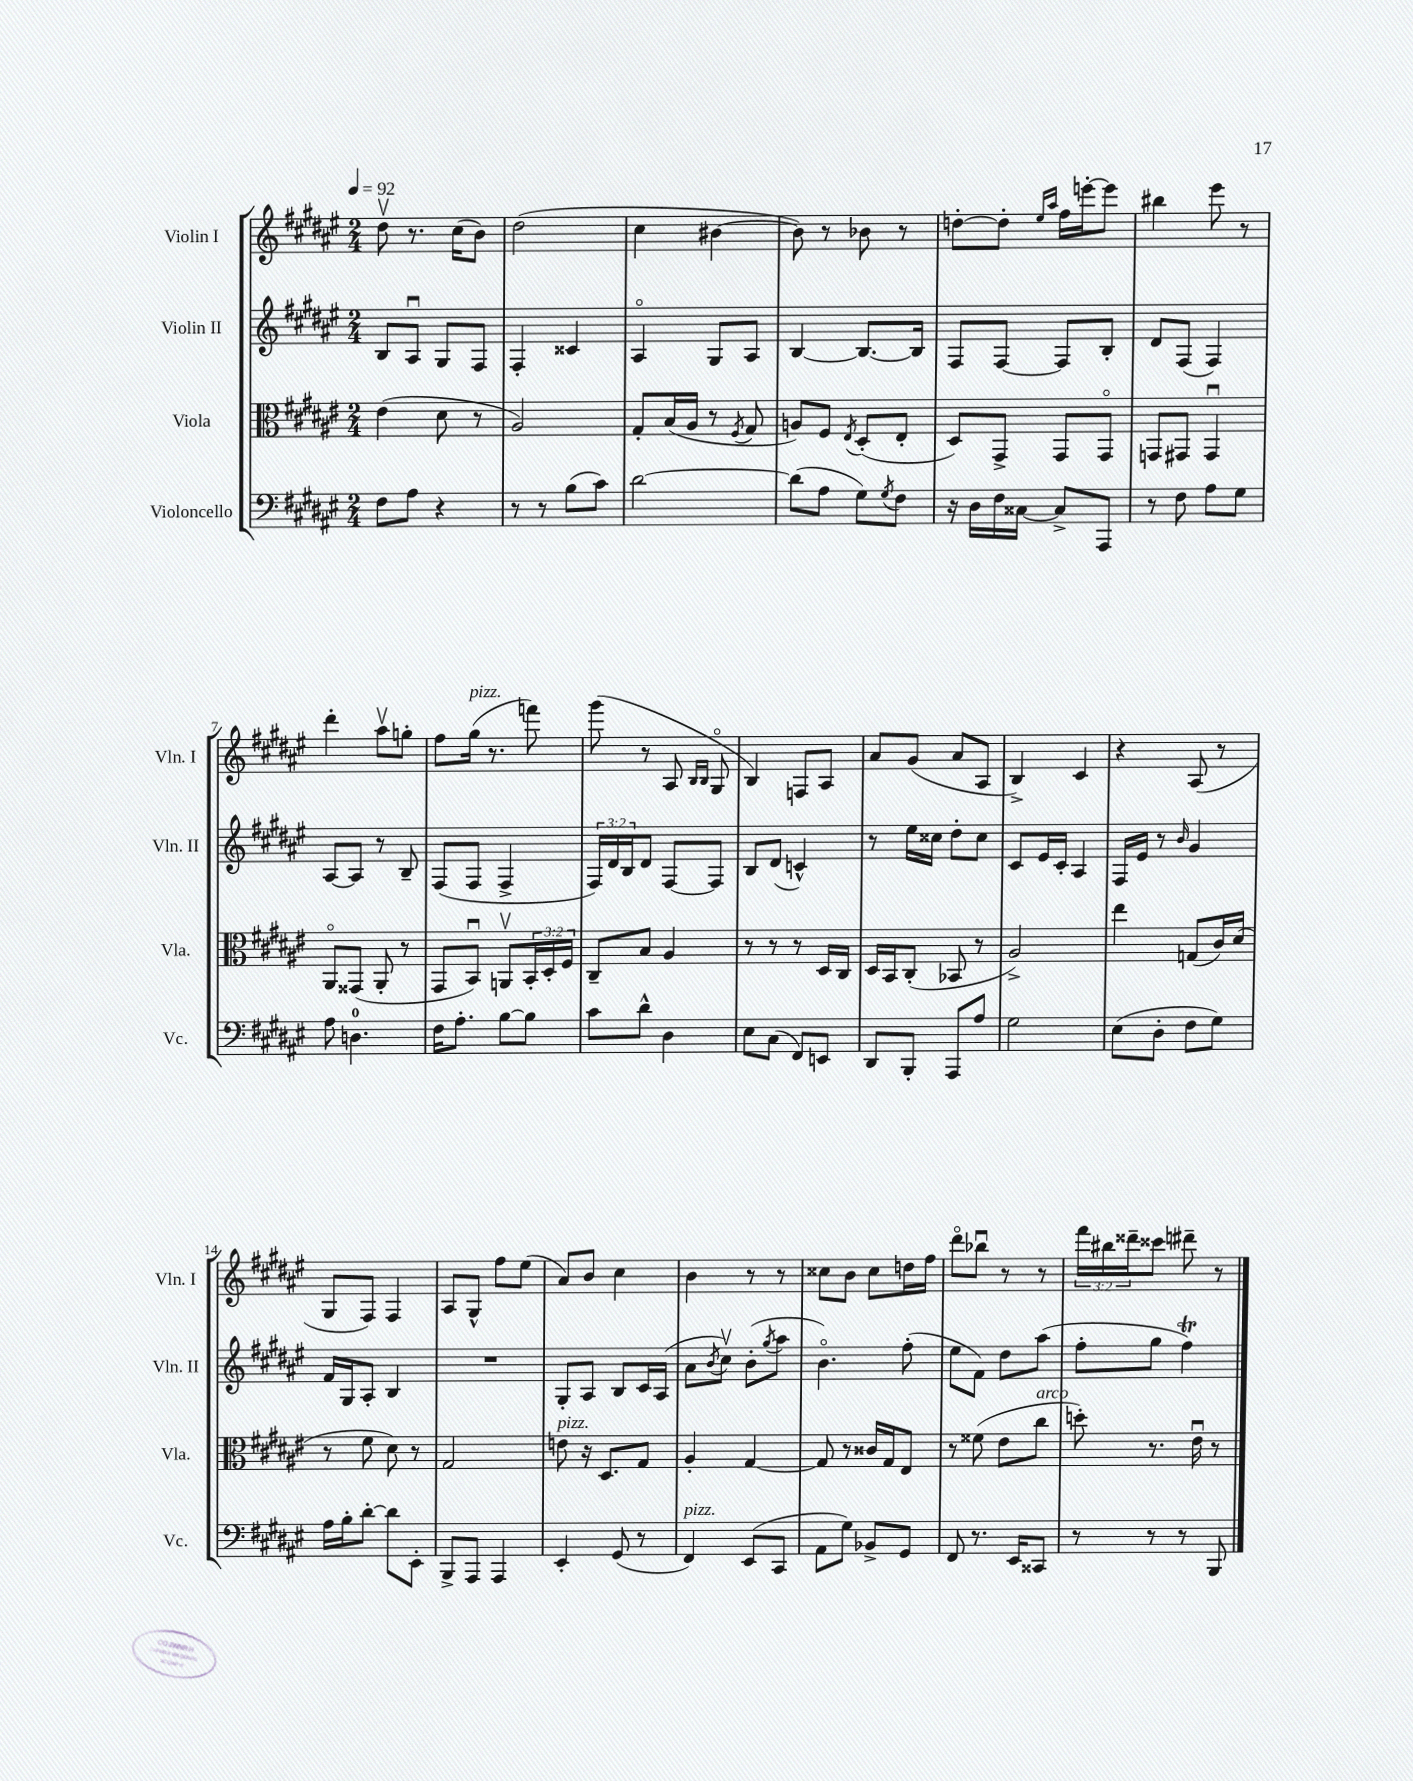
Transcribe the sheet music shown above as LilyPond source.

<<
\new StaffGroup <<
\new Staff = "s0" \with { instrumentName = "Violin I" shortInstrumentName = "Vln. I" } {
    \clef treble \key fis \major \numericTimeSignature \time 2/4 \override Staff.TupletNumber.text = #tuplet-number::calc-fraction-text \tempo 4 = 92
    dis''8\upbow r8. cis''16( b'8) |
    dis''2( |
    cis''4 bis'4~ |
    bis'8) r8 bes'8 r8 |
    d''8~-. d''8-. \grace { eis''16 ais''16 } fis''16 e'''16~-. e'''8 |
    bis''4 eis'''8 r8 |
    dis'''4-. ais''8\upbow g''8-. |
    fis''8 gis''16^\markup { \italic "pizz." }( r8. f'''8) |
    gis'''8( r8 ais8 \grace { b16 b16 } gis8\flageolet |
    b4) f8 ais8 |
    ais'8 gis'8( ais'8 ais8 |
    b4->) cis'4 |
    r4 ais8( r8 |
    gis8 fis8) fis4 |
    ais8 gis8-^ fis''8 eis''8( |
    ais'8) b'8 cis''4 |
    b'4 r8 r8 |
    cisis''8 b'8 cisis''8 d''16 fis''16 |
    dis'''8\flageolet bes''8\downbow r8 r8 |
    \tuplet 3/2 { fis'''16 bis''16 disis'''16-- } cisis'''8 dis'''8-- r8 \bar "|." |
}
\new Staff = "s1" \with { instrumentName = "Violin II" shortInstrumentName = "Vln. II" } {
    \clef treble \key fis \major \numericTimeSignature \time 2/4 \override Staff.TupletNumber.text = #tuplet-number::calc-fraction-text
    b8 ais8\downbow gis8 fis8 |
    fis4-. cisis'4 |
    ais4\flageolet gis8 ais8 |
    b4~ b8.~ b16 |
    fis8 fis8~ fis8 b8-. |
    dis'8 fis8( fis4) |
    ais8~ ais8 r8 b8-- |
    fis8( fis8 fis4-> |
    \tuplet 3/2 { fis16) dis'16 b16 } dis'8 fis8~ fis8 |
    b8 dis'8( c'4-^) |
    r8 eis''16 cisis''16 dis''8-. cisis''8 |
    cis'8 eis'16 cis'16-. ais4 |
    fis16 eis'16 r8 \grace { b'16 } gis'4 |
    fis'16 gis16 ais8-. b4 |
    R2 |
    gis8-. ais8 b8 cis'16 ais16( |
    ais'8 \acciaccatura { b'8 } cis''8\upbow) b'8-.( \acciaccatura { gis''8 } ais''8 |
    b'4.\flageolet) fis''8-.( |
    eis''8 fis'8) dis''8 ais''8( |
    fis''8-. gis''8 fis''4\trill) \bar "|." |
}
\new Staff = "s2" \with { instrumentName = "Viola" shortInstrumentName = "Vla." } {
    \clef alto \key fis \major \numericTimeSignature \time 2/4 \override Staff.TupletNumber.text = #tuplet-number::calc-fraction-text
    eis'4( dis'8 r8 |
    ais2) |
    gis8-. b16( ais16 r8 \acciaccatura { fis8 } gis8 |
    a8) fis8 \acciaccatura { eis8 } dis8-.( eis8-. |
    dis8) gis,8-> gis,8 gis,8\flageolet |
    g,8 gis,8 gis,4\downbow |
    ais,8\flageolet gisis,8( ais,8-. r8 |
    gis,8 b,8\downbow) a,8\upbow \tuplet 3/2 { b,16-. dis16-. fis16 } |
    cis8-- b8 ais4 |
    r8 r8 r8 dis16 cis16 |
    dis16 b,16 cis8-.( bes,8 r8 |
    ais2->) |
    eis''4 g8( cis'16) dis'16( |
    r8 fis'8 dis'8) r8 |
    gis2 |
    e'8^\markup { \italic "pizz." } r16 dis8. gis8 |
    ais4-. gis4~ |
    gis8 r8 cisis'16 gis16 eis8 |
    r8 fisis'8( eis'8 cis''8^\markup { \italic "arco" } |
    d''8-.) r8. eis'16\downbow r8 \bar "|." |
}
\new Staff = "s3" \with { instrumentName = "Violoncello" shortInstrumentName = "Vc." } {
    \clef bass \key fis \major \numericTimeSignature \time 2/4
    fis8 ais8 r4 |
    r8 r8 b8( cis'8) |
    dis'2~ |
    dis'8( ais8 gis8) \acciaccatura { gis8 } fis8 |
    r16 dis16 fis16 cisis16~ cisis8-> ais,,8 |
    r8 fis8 ais8 gis8 |
    ais8 d4.-0 |
    fis16 ais8.-. b8~ b8 |
    cis'8 dis'8-^ dis4 |
    eis8 cis8( fis,8) e,8 |
    dis,8 b,,8-. ais,,8 ais8 |
    gis2 |
    eis8( dis8-. fis8 gis8) |
    ais16 b16-. dis'8~-. dis'8 eis,8-. |
    b,,8-> ais,,8 ais,,4 |
    eis,4-. gis,8( r8 |
    fis,4^\markup { \italic "pizz." }) eis,8( cis,8 |
    ais,8 gis8) bes,8-> gis,8 |
    fis,8 r8. eis,16 cisis,8 |
    r8 r8 r8 b,,8 \bar "|." |
}
>>
>>
